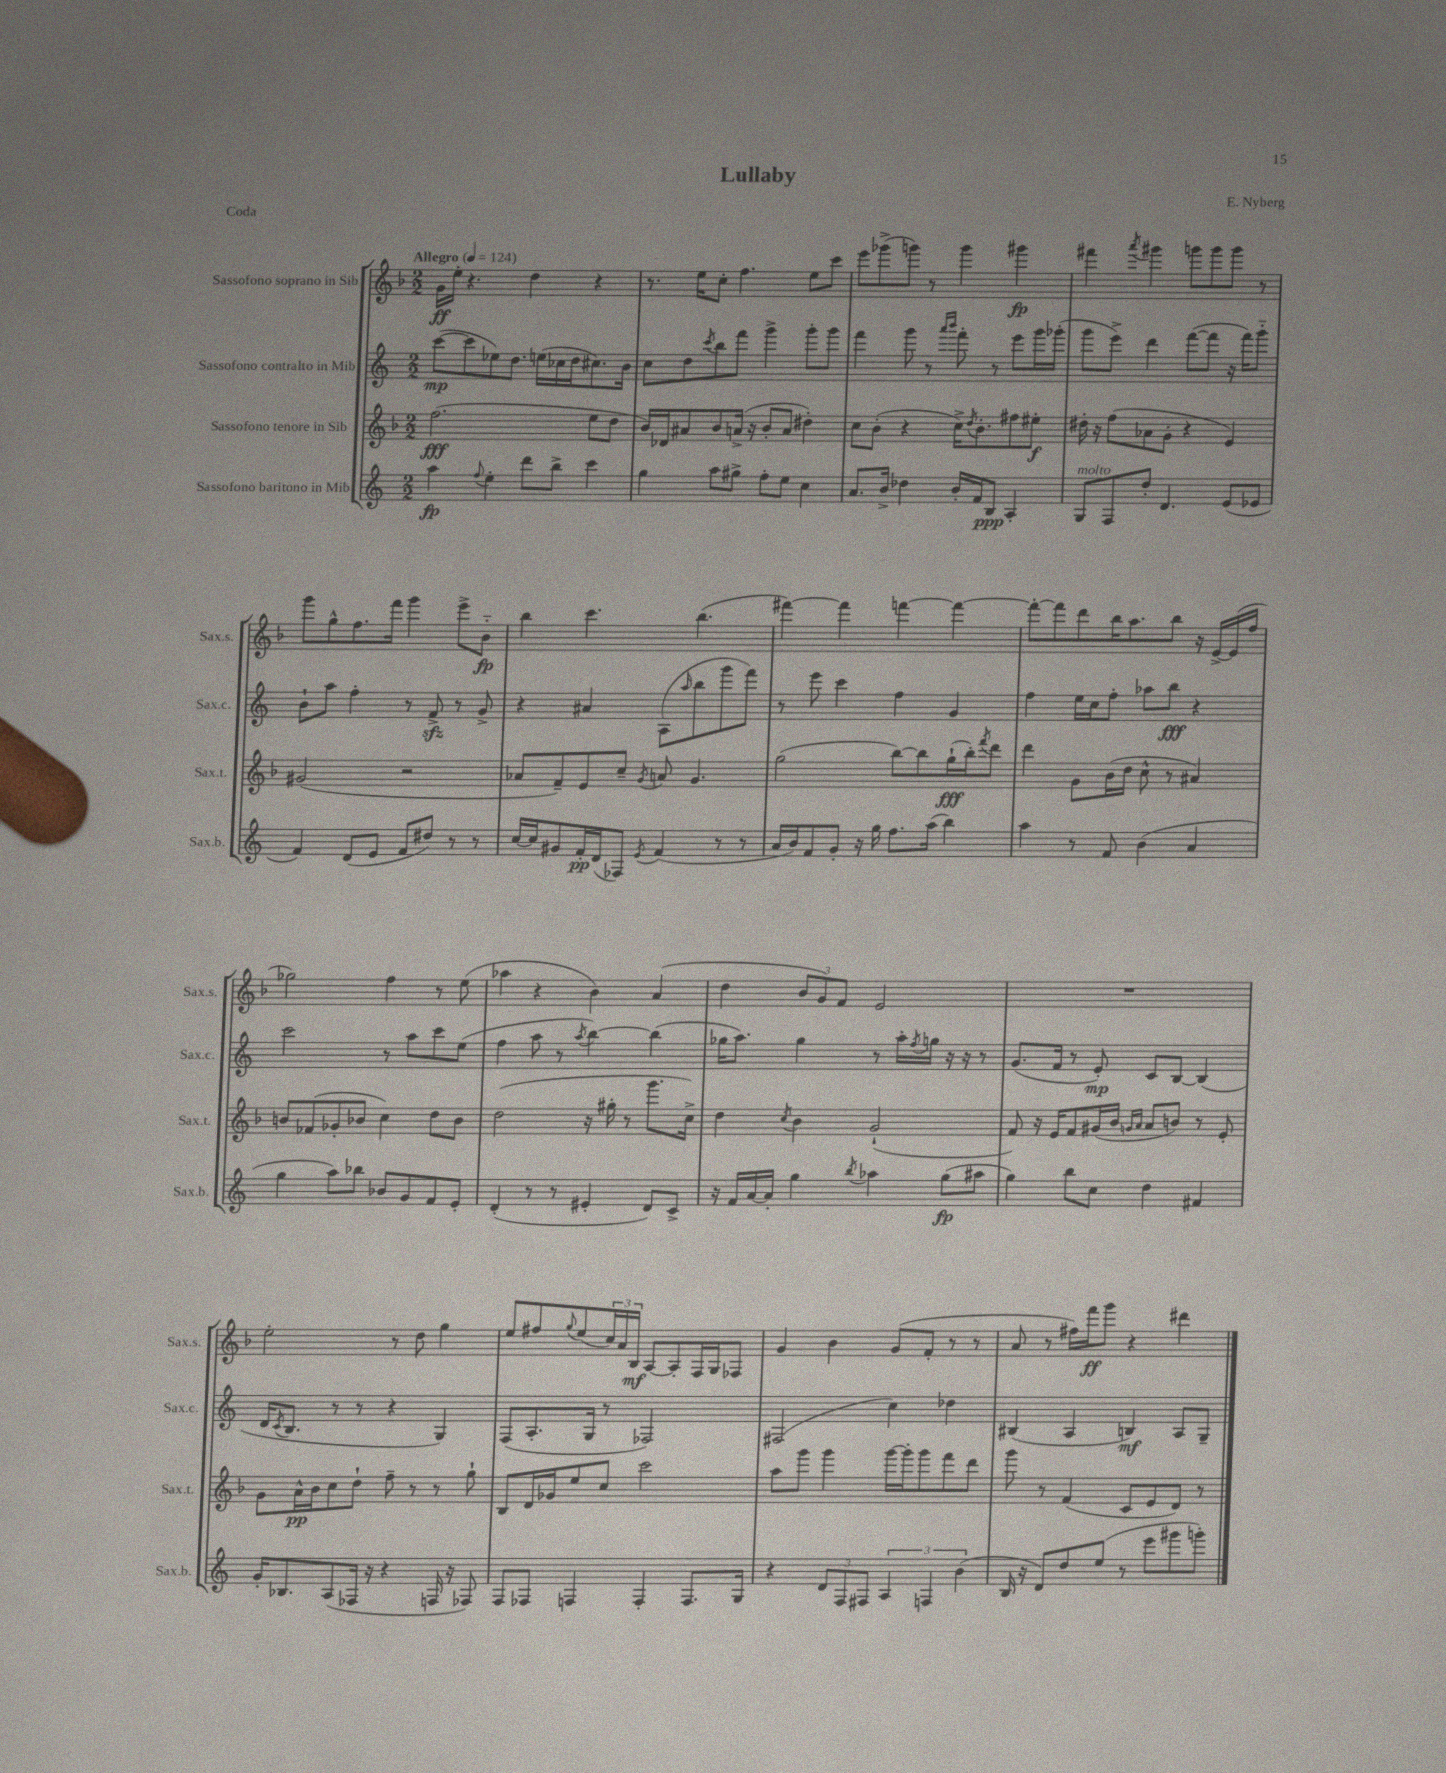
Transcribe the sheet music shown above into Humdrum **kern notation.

**kern	**dynam	**kern	**dynam	**kern	**dynam	**kern	**dynam
*part4	*part4	*part3	*part3	*part2	*part2	*part1	*part1
*staff4	*staff4	*staff3	*staff3	*staff2	*staff2	*staff1	*staff1
*I"Sassofono baritono in Mib	*	*I"Sassofono tenore in Sib	*	*I"Sassofono contralto in Mib	*	*I"Sassofono soprano in Sib	*
*I'Sax.b.	*	*I'Sax.t.	*	*I'Sax.c.	*	*I'Sax.s.	*
*clefG2	*	*clefG2	*	*clefG2	*	*clefG2	*
*k[]	*	*k[b-]	*	*k[]	*	*k[b-]	*
*M2/2	*	*M2/2	*	*M2/2	*	*M2/2	*
*MM124	*	*MM124	*	*MM124	*	*MM124	*
=1	=1	=1	=1	=1	=1	=1	=1
!	!	!	!	!	!	!LO:TX:a:B:t=Allegro	!
4aa\	fp	(2.ff\	fff	([8ccc\L	mp	16g\LL	ff
.	.	.	.	.	.	16ee'\JJ	.
.	.	.	.	8ccc\]	.	4.r	.
8qqff/	.	.	.	.	.	.	.
4ee'\	.	.	.	8ee-X\)	.	.	.
.	.	.	.	8.dd\J	.	.	.
8ddd\L	.	.	.	.	.	4dd\	.
.	.	.	.	(16een\LL	.	.	.
8bb^\J	.	.	.	16cc-X\	.	.	.
.	.	.	.	16dd\J	.	.	.
4ccc\	.	8ee\L	.	8.cc#X\)	.	4r	.
.	.	8dd\J	.	.	.	.	.
.	.	.	.	16b\Jk	.	.	.
=2	=2	=2	=2	=2	=2	=2	=2
4gg\	.	16b-/LL)	.	8cc\L	.	8.r	.
.	.	16d-X/J	.	.	.	.	.
.	.	8a#X/	.	8dd\	.	.	.
.	.	.	.	.	.	16ee\KL	.
.	.	.	.	8qccc/	.	.	.
8aa\L	.	8b-/	.	8bb\	.	8cc'\J	.
8gg#X^\J	.	(16an^/Jk	.	8fff\J	.	4.ff\	.
.	.	16r	.	.	.	.	.
8ff'\L	.	8b-'/L	.	4ggg^\	.	.	.
8ee\J	.	8a/J	.	.	.	.	.
4cc\	.	4dd#X'\)	.	8ggg'\L	.	8ee\L	.
.	.	.	.	8ggg\J	.	8ccc\J	.
=3	=3	=3	=3	=3	=3	=3	=3
8.a/L	.	8cc\L	.	4fff\	.	8eee\L	.
.	.	(8b-'\J	.	.	.	(8ggg-X^\	.
16b^/Jk	.	.	.	.	.	.	.
4dd-X\	.	4r	.	8ggg\	.	8gggn\J)	.
.	.	.	.	8r	.	8r	.
.	.	.	.	16qqaaa/LL	.	.	.
.	.	.	.	16qqbbb/JJ	.	.	.
16b'/LL	.	16cc^\KL)	.	8fff'\	.	4ggg\	.
.	.	8qdd/	.	.	.	.	.
16f/J	.	8.b-'\	.	.	.	.	.
8B/J	ppp	.	.	8r	.	.	.
4A'/	.	8ff#X\	.	8eee\L	.	4ggg#X\	fp
.	.	8ee#X'\J	f	16ggg\L	.	.	.
.	.	.	.	(16ggg-X'\JJ	.	.	.
=4	=4	=4	=4	=4	=4	=4	=4
!LO:TX:a:i:t=molto	!	!	!	!	!	!	!
8G/L	.	16dd#X'\	.	8ggg\L	.	4fff#X\	.
.	.	16r	.	.	.	.	.
8F/	.	(8ff\L	.	8eee^\J)	.	.	.
.	.	.	.	.	.	8qaaa/	.
8dd'/J	.	8a-X\	.	4ddd\	.	4ggg#X\	.
4.d/	.	8g'\J	.	.	.	.	.
.	.	4r	.	([8fff\L	.	8gggn\L	.
.	.	.	.	8fff\J]	.	8ggg\	.
(8e/L	.	4e/)	.	16r	.	8ggg\J	.
.	.	.	.	16fff\KL)	.	.	.
8e-X/J	.	.	.	8ggg\J	.	8r	.
!!LO:LB:g=z
=5	=5	=5	=5	=5	=5	=5	=5
4f/)	.	(2g#X/	.	8b`\L	.	8ggg\L	.
.	.	.	.	8aa\J	.	8gg^^\	.
(8d/L	.	.	.	4ff'\	.	8.ff\	.
8e/J	.	.	.	.	.	.	.
.	.	.	.	.	.	16fff\Jk	.
8f/L	.	2r	.	8r	.	4ggg\	.
8dd#X/J)	.	.	.	8fzz^/	.	.	.
8r	.	.	.	8r	.	8eee^\L	.
8r	.	.	.	8g^/	.	8b-\J	fp
=6	=6	=6	=6	=6	=6	=6	=6
[16cc/LL	.	8a-X/L	.	4r	.	4bb-\	.
16cc/J]	.	.	.	.	.	.	.
8g#X/	.	8f~/)	.	.	.	.	.
16f'/L	pp	8e/	.	4a#X/	.	4.ccc\	.
(16d/J	.	.	.	.	.	.	.
8F-X/J)	.	8cc~/J	.	.	.	.	.
8qe/	.	8qg/	.	.	.	.	.
(4f/	.	8an/	.	(8A\L	.	.	.
.	.	.	.	16qqaa/	.	.	.
.	.	4.g/	.	8bb\	.	(4.bb-\	.
8r	.	.	.	8ggg\	.	.	.
8r	.	.	.	8fff\J)	.	.	.
=7	=7	=7	=7	=7	=7	=7	=7
16a/LL	.	(2gg\	.	8r	.	[4fff#X\)	.
16b/J)	.	.	.	.	.	.	.
8f/	.	.	.	8eee\	.	.	.
8g'/J	.	.	.	4ccc\	.	4fff#\]	.
16r	.	.	.	.	.	.	.
16gg\	.	.	.	.	.	.	.
8.ff\L	.	[8bb-\L)	.	4ff\	.	[4fffn\	.
.	.	8bb-\]	.	.	.	.	.
(16aa\Jk	.	.	.	.	.	.	.
4bb\)	.	(16gg`\L	fff	4g/	.	4fff\_	.
.	.	16bb-'\J)	.	.	.	.	.
.	.	8qfff/	.	.	.	.	.
.	.	8ddd\J	.	.	.	.	.
=8	=8	=8	=8	=8	=8	=8	=8
4aa\	.	4ddd\	.	4ff\	.	8fff'\L_	.
.	.	.	.	.	.	8fff\]	.
8r	.	8g\L	.	16ee\LL	.	8ddd\	.
.	.	.	.	16cc\J	.	.	.
8f/	.	(16b-\L	.	8ff'\J	.	16bb-\K	.
.	.	16dd\JJ	.	.	.	8.aa\	.
(4b\	.	8cc^^\	.	8aa-X\L	.	.	.
.	.	8r	.	8bb\J	fff	8bb-\J	.
4a/	.	4a#X/)	.	4r	.	16r	.
.	.	.	.	.	.	[16e^/LL	.
.	.	.	.	.	.	(16e/]	.
.	.	.	.	.	.	16ff/JJ	.
!!LO:LB:g=z
=9	=9	=9	=9	=9	=9	=9	=9
4gg\	.	8bn/L	.	2ccc\	.	2gg-X\)	.
.	.	(8f-X/	.	.	.	.	.
8aa\L)	.	8g-X'/	.	.	.	.	.
8bb-X\J	.	8b-X/J	.	.	.	.	.
8b-X/L	.	4cc\)	.	8r	.	4ff\	.
8g/	.	.	.	8aa\L	.	.	.
8f/	.	8dd\L	.	8ccc\	.	8r	.
8e'/J	.	8b-\J	.	(8ee\J	.	(8ee\	.
=10	=10	=10	=10	=10	=10	=10	=10
(4d'/	.	(2dd\	.	4ff\	.	4aa-X\	.
8r	.	.	.	8aa\	.	4r	.
8r	.	.	.	8r	.	.	.
.	.	.	.	8qaa/	.	.	.
4e#X'/	.	16r	.	[4bb\)	.	4b-\)	.
.	.	16gg#X'\	.	.	.	.	.
.	.	8r	.	.	.	.	.
8d/L)	.	8.ggg\L	.	(4bb\]	.	(4a/	.
8c^/J	.	.	.	.	.	.	.
.	.	16cc^\Jk)	.	.	.	.	.
=11	=11	=11	=11	=11	=11	=11	=11
16r	.	4dd\	.	16gg-X\KL	.	4dd\	.
16f/LL	.	.	.	8.aa\J)	.	.	.
[16a/	.	.	.	.	.	.	.
16a'/JJ]	.	.	.	.	.	.	.
.	.	8qcc/	.	.	.	.	.
4gg\	.	4b-\	.	4gg-\	.	12b-/L	.
.	.	.	.	.	.	12g/)	.
.	.	.	.	.	.	12f/J	.
8qbb/	.	.	.	.	.	.	.
4aa-X\	.	(2g`/	.	8r	.	2e/	.
.	.	.	.	16aa'\LL	.	.	.
.	.	.	.	8qff/	.	.	.
.	.	.	.	16ggn\JJ	.	.	.
(8gg\L	fp	.	.	16r	.	.	.
.	.	.	.	16r	.	.	.
8aa#X\J	.	.	.	8r	.	.	.
=12	=12	=12	=12	=12	=12	=12	=12
4gg\)	.	8f/)	.	(8.g/L	.	1r	.
.	.	16r	.	.	.	.	.
.	.	16e/KL	.	16f/Jk	.	.	.
8bb\L	.	8f/	.	8r	.	.	.
8cc\J	.	(16g#X/L	.	8e'/)	mp	.	.
.	.	16b-/JJ	.	.	.	.	.
.	.	16qqgn/LL	.	.	.	.	.
.	.	16qqa/JJ	.	.	.	.	.
4dd\	.	8a/L	.	8c/L	.	.	.
.	.	8bn/J)	.	[8B/J	.	.	.
4f#X/	.	8r	.	(4B/]	.	.	.
.	.	8e'/	.	.	.	.	.
!!LO:LB:g=z
=13	=13	=13	=13	=13	=13	=13	=13
16g'/KL	.	8g\L	.	16d/KL	.	2ee'\	.
.	.	.	.	8qc/	.	.	.
8.B-X/	.	.	.	8.B/J	.	.	.
.	.	16a^^\L	pp	.	.	.	.
.	.	16b-\J	.	.	.	.	.
(8A/	.	8cc\	.	8r	.	.	.
16F-X/Jk	.	8dd`\J	.	8r	.	.	.
16r	.	.	.	.	.	.	.
4r	.	8ff~\	.	4r	.	8r	.
.	.	8r	.	.	.	8dd\	.
16Fn/	.	8r	.	4G/)	.	4gg\	.
16r	.	.	.	.	.	.	.
8F-X/)	.	8gg`\	.	.	.	.	.
=14	=14	=14	=14	=14	=14	=14	=14
8F/L	.	8B-/L	.	(8F/L	.	8ee/L	.
8F-X/J	.	16d/L	.	8.A'/	.	8ff#X/	.
.	.	16g-X/J	.	.	.	.	.
.	.	.	.	.	.	8qqgg/	.
4Fn/	.	8ee/	.	.	.	(8ee/	.
.	.	.	.	16G/Jk	.	.	.
.	.	8cc/J	.	8r	.	24cc/L)	.
.	.	.	.	.	.	24a/	.
.	.	.	.	.	.	24B-/JJ	mf
4F'/	.	2ccc\	.	2F-X/)	.	[8A/L	.
.	.	.	.	.	.	8A'/]	.
8.F/L	.	.	.	.	.	16F/L	.
.	.	.	.	.	.	16G/J	.
.	.	.	.	.	.	8F-X/J	.
16G/Jk	.	.	.	.	.	.	.
=15	=15	=15	=15	=15	=15	=15	=15
4r	.	8aa\L	.	(2F#X/	.	4g/	.
.	.	8ggg\J	.	.	.	.	.
12d/L	.	4ggg\	.	.	.	4b-\	.
12F/	.	.	.	.	.	.	.
12F#X/J	.	.	.	.	.	.	.
6A/	.	[16ggg\LL	.	4cc\)	.	(8g/L	.
.	.	16ggg'\J]	.	.	.	.	.
.	.	8ggg\	.	.	.	8f'/J	.
6Fn/	.	.	.	.	.	.	.
.	.	8fff\	.	4dd-X\	.	8r	.
(6b\	.	.	.	.	.	.	.
.	.	8ddd\J	.	.	.	8r	.
=16	=16	=16	=16	=16	=16	=16	=16
16B/	.	8ggg\	.	(4B#X/	.	8a/	.
16r	.	.	.	.	.	.	.
8d/L)	.	8r	.	.	.	8r	.
8dd/	.	(4f/	.	4A/	.	16ff#X\LL)	.
.	.	.	.	.	.	16fff\J	ff
(8ee/J	.	.	.	.	.	8ggg\J	.
8r	.	8c/L	.	4Bn/)	mf	4r	.
8eee\L	.	8e/	.	.	.	.	.
8ggg#X\	.	8d/J)	.	8A/L	.	4ddd#X\	.
8gggn'\J)	.	8r	.	8G~/J	.	.	.
==	==	==	==	==	==	==	==
*-	*-	*-	*-	*-	*-	*-	*-
